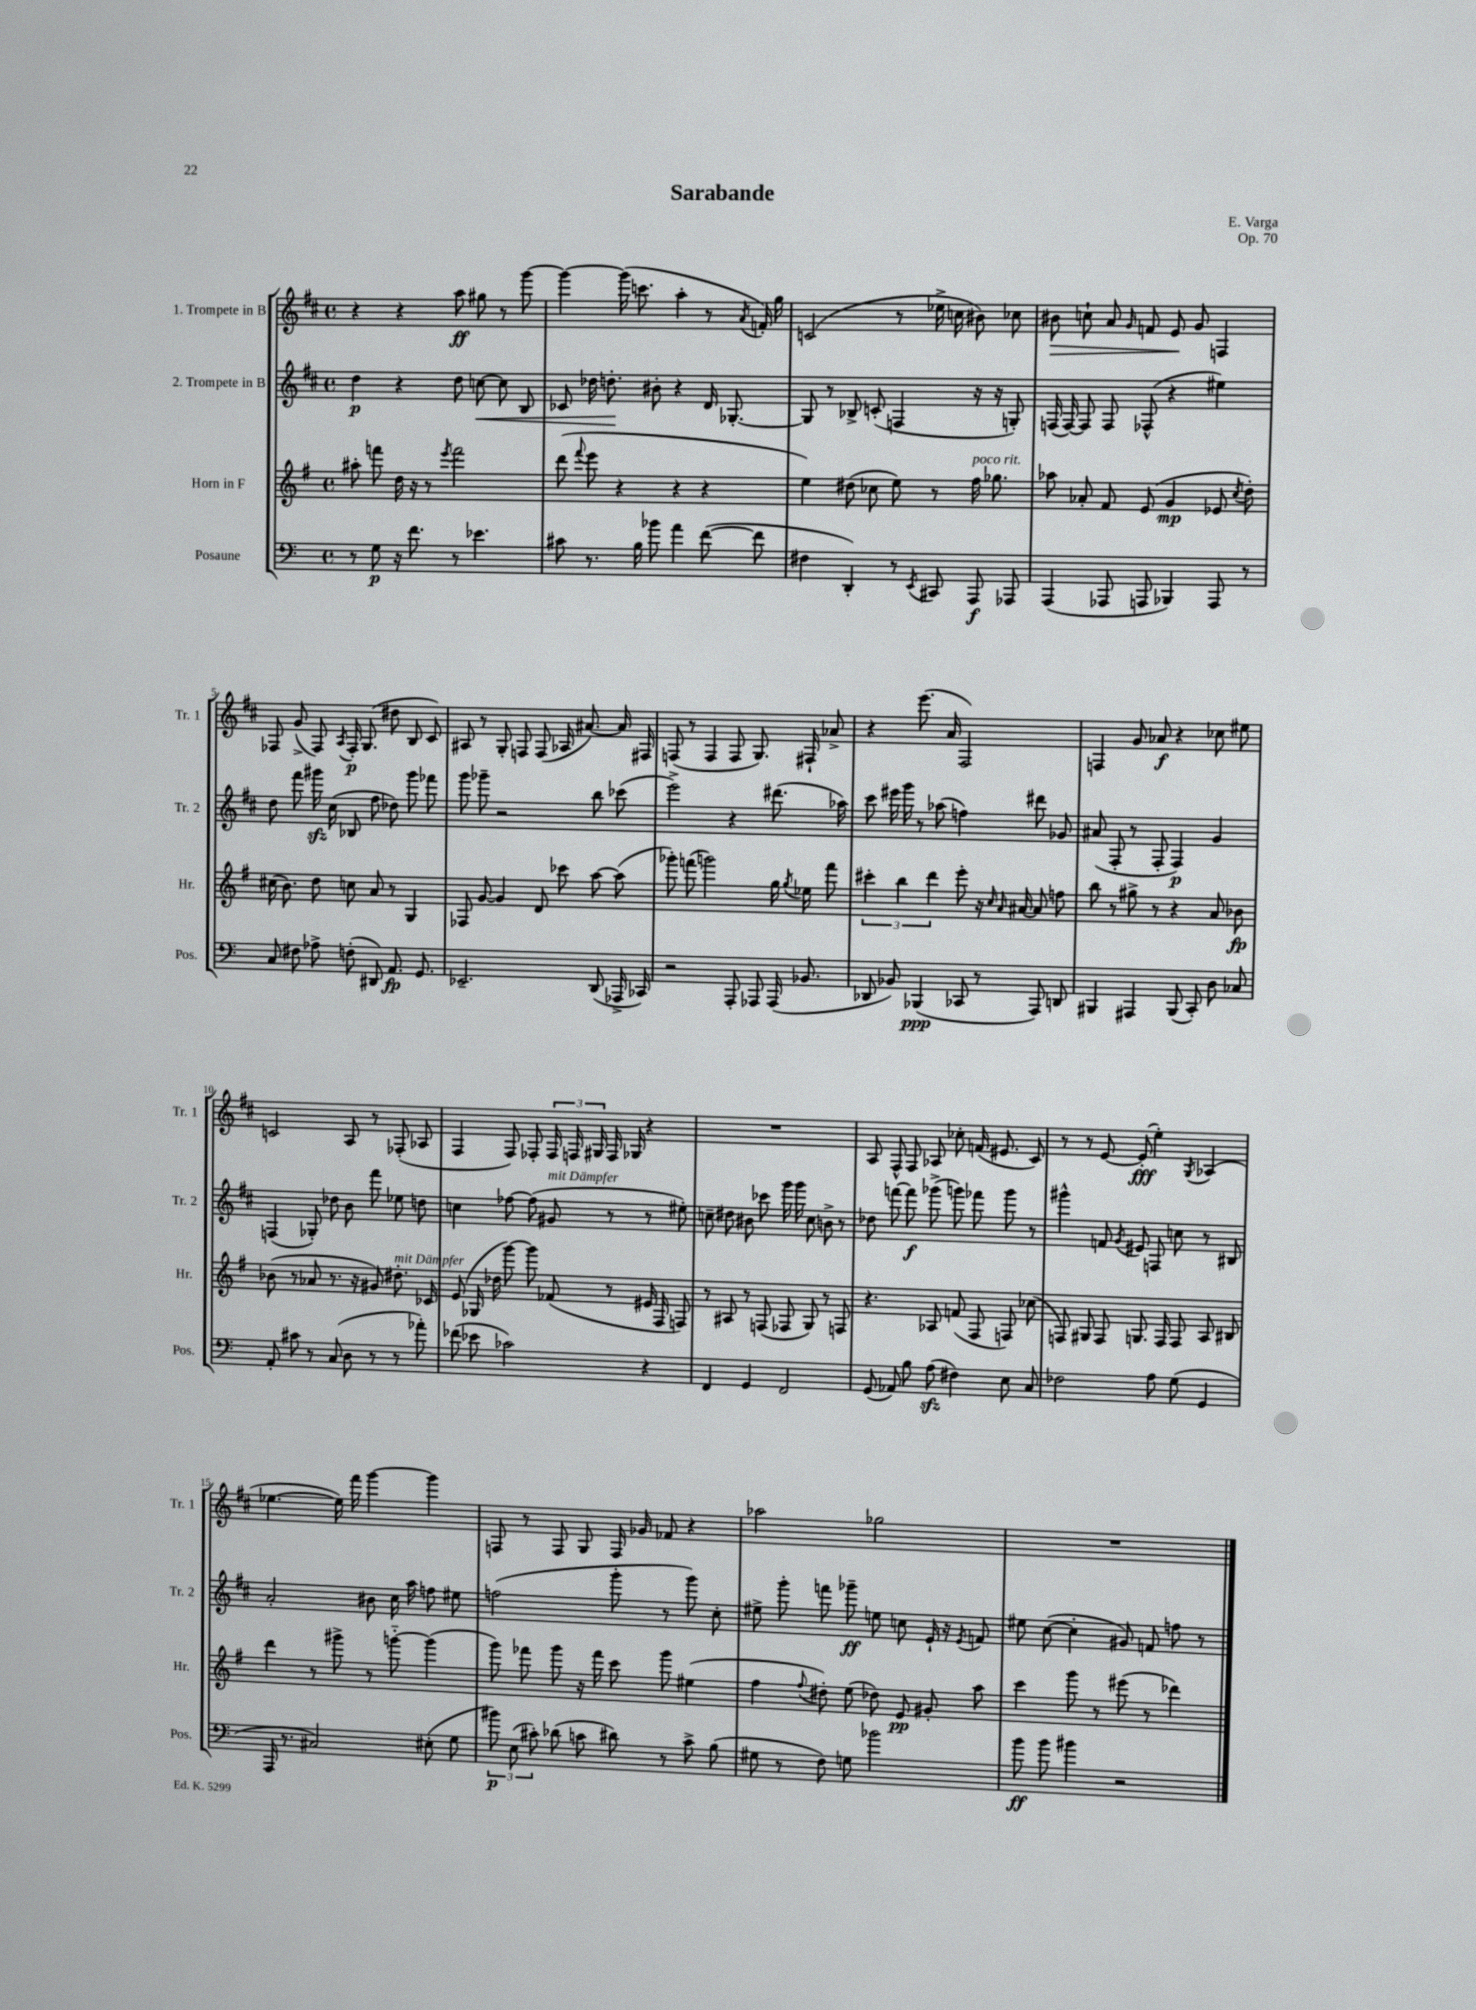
\header { title = "Sarabande" composer = "E. Varga" opus = "Op. 70" }
<<
\new StaffGroup <<
\new Staff = "s0" \with { instrumentName = "1. Trompete in B" shortInstrumentName = "Tr. 1" } {
    \clef treble \key d \major \defaultTimeSignature \time 4/4
    \autoBeamOff r4 r4 a''8\ff gis''8 r8 g'''8~ |
    g'''4~ g'''16( c'''8. a''4-. r8 \acciaccatura { a'8 } f'16-.) g''16 |
    c'2( r8 ees''16-> c''16 bis'8) ces''8 |
    bis'8\> c''8-! a'8 \grace { g'16 } f'8 e'8\! g'8 f4 |
    fes8 g'8->( fes8) \acciaccatura { a8 } fes16-.\p g8.( dis''8 b8 cis'8) |
    ais8 r8 g8-. f8 f8( aes16 ais'8.~) ais'16 fis16 |
    f8( r8 f4 f8 g8.) fis16-! aes'8-> |
    r4 e'''8.( a'16 fis2) |
    f4 g'8 aes'8\f r4 ces''8 eis''8 |
    c'2 a8 r8 fes8-.( aes8 |
    fis4 fis8) fes8-. \tuplet 3/2 { fes16 f16 gis16 } f16 ges16 r4 |
    R1 |
    a8 fis8-^ fis8 aes8 ces''8-. f'16( eis'8. cis'8) |
    r8 r8 e'8~ e'8-.\fff( e''4-.) \acciaccatura { g8 } aes4( |
    ees''4.~ ees''16) fis'''16 g'''4~ g'''4 |
    f8 r8 f8 g8 f16 ges'16 fes'8 r4 |
    aes''2 ges''2 |
    R1 \bar "|." |
}
\new Staff = "s1" \with { instrumentName = "2. Trompete in B" shortInstrumentName = "Tr. 2" } {
    \clef treble \key d \major \defaultTimeSignature \time 4/4
    \autoBeamOff d''4\p r4 d''8 c''8~\< c''8 b8 |
    ces'8 des''16 d''8.-.\! bis'8-. r4 d'16 ges8.~-. |
    ges8 r8 bes8-> c'8-.( f4 r16 r16 g8-.) |
    f16( f16~) f8 f8 fes8-^( r4 eis''4) |
    d''8 fis'''8 gis'''16\sfz cis''16( bes8 fis''8 des''8) gis'''8 fes'''8 |
    g'''8 ges'''8-- r2 b''8 ces'''8( |
    e'''2->) r4 dis'''8.( aes''16) |
    cis'''8 eis'''16 g'''16 r8 aes''8( f''4) dis'''8 ges'8 |
    ais'8( fis8-. r8 fis8-. fis4\p) g'4 |
    f4( ges8-.) des''8 b'8 fis'''8 ees''8 d''8 |
    c''4 fes''8~ fes''8( gis'8^\markup { \italic "mit Dämpfer" } r8 r8 eis''8-.) |
    c''8-- dis''8 bis'8 ces'''8 g'''16 g'''16 c''8 b'8-> r8 |
    des''8 f'''8~ f'''8\f ges'''8->( g'''8) fes'''8 g'''8 r8 |
    gis'''4-^ f'8 \acciaccatura { g'8 } eis'8 f8 c''8 r8 bis8 |
    a'2-. bis'8 cis''16 a''16 f''8 eis''8 |
    f''2( g'''8-. r8 g'''8) cis''8-. |
    eis''8-> g'''8-. f'''8 ges'''8--\ff e''8 c''8 e'16-! r16 \acciaccatura { e'8 } f'8 |
    eis''8 cis''8~( cis''4-. gis'8) f'8 f''8 r8 \bar "|." |
}
\new Staff = "s2" \with { instrumentName = "Horn in F" shortInstrumentName = "Hr." } {
    \clef treble \key g \major \defaultTimeSignature \time 4/4
    \autoBeamOff ais''8-. f'''8 d''16 r16 r8 \acciaccatura { e'''8 } f'''2 |
    d'''8( \appoggiatura { fis'''8 } e'''8 r4 r4 r4 |
    e''4) dis''8( ces''8 e''8) r8 fis''16^\markup { \italic "poco rit." } ges''8. |
    aes''8 aes'8-. fis'8 e'8( g'4\mp ees'8 \acciaccatura { c''8 } d''8-.) |
    cis''16( b'8.) d''8 c''8 a'8 r8 g4 |
    fes8 g'8~ g'4 d'8 ces'''8 a''8~ a''8( |
    ges'''8-.) f'''8( g'''2) g''16 \acciaccatura { g''8 } ees''16 f'''8 |
    \tuplet 3/2 { cis'''4-. b''4 d'''4 } e'''8-. r16 \grace { c''16 a'16 } ais'16~ ais'8 f''8 |
    b''8 r8 gis''8-> r8 r4 a'8 bes'8\fp |
    bes'8( r8 aes'8 r8. r16 gis'8) dis''8.-.^\markup { \italic "mit Dämpfer" } ces'16 |
    e'8( ges16 des''16 g'''8~) g'''8 fes'8( r8 eis'16 fis16 f8) |
    r8 ais8 r8 f8( fes8 g8) r8 f8 |
    r4. aes8 f'8( fis8 f8) ces''8( |
    f8) gis8 f8 g8. f16 f8 a8 bis8 |
    d'''4 r8 gis'''8-> r8 g'''8~-_ g'''4( |
    g'''8) fes'''8 g'''8 r16 fes'''16 c'''8 g'''8 eis''4( |
    fis''4 \appoggiatura { fis''8 } dis''8-.) e''8( des''8) e'8\pp gis'8-. a''8 |
    c'''4 g'''8 r8 eis'''8( r8 des'''4) \bar "|." |
}
\new Staff = "s3" \with { instrumentName = "Posaune" shortInstrumentName = "Pos." } {
    \clef bass \key c \major \defaultTimeSignature \time 4/4
    \autoBeamOff r8 g8\p r16 f'8. r8 ees'4. |
    cis'8 r8. b16 bes'8 a'4 f'8~( f'8 |
    fis4 d,4-.) r8 \acciaccatura { e,8 } cis,8 a,,8\f aes,,8 |
    a,,4( aes,,8 a,,8 bes,,4) a,,8 r8 |
    c8 fis8 aes8-> f8-.( dis,8) a,8.\fp g,8. |
    ees,2.-- d,8( aes,,16-> ces,16) |
    r2 a,,8-. aes,,8 aes,,16( bes,8. |
    des,8 bes,8) bes,,4\ppp( ces,8 r8 a,,8) d,8 |
    bis,,4 ais,,4 bis,,8( c,8-.) d8 ces8 |
    a,8-. cis'8 r8 c8( d8 r8 r8 aes'8-.) |
    fes'8( ees'8 ces'2) r4 |
    f,4 g,4 f,2 |
    g,8( aes,8) b8 a8\sfz( fis4) e8 c8 |
    fes2 a8 g8( g,4 |
    a,,16 r8. cis2) eis8-.( g8 |
    \tuplet 3/2 { bis'8\p) e8( cis'8-.) } des'8( c'8 dis'8) r8 c'8-> b8( |
    gis8 r8 f8) g8 bes'2 |
    b'8\ff b'8 bis'4 r2 \bar "|." |
}
>>
>>
